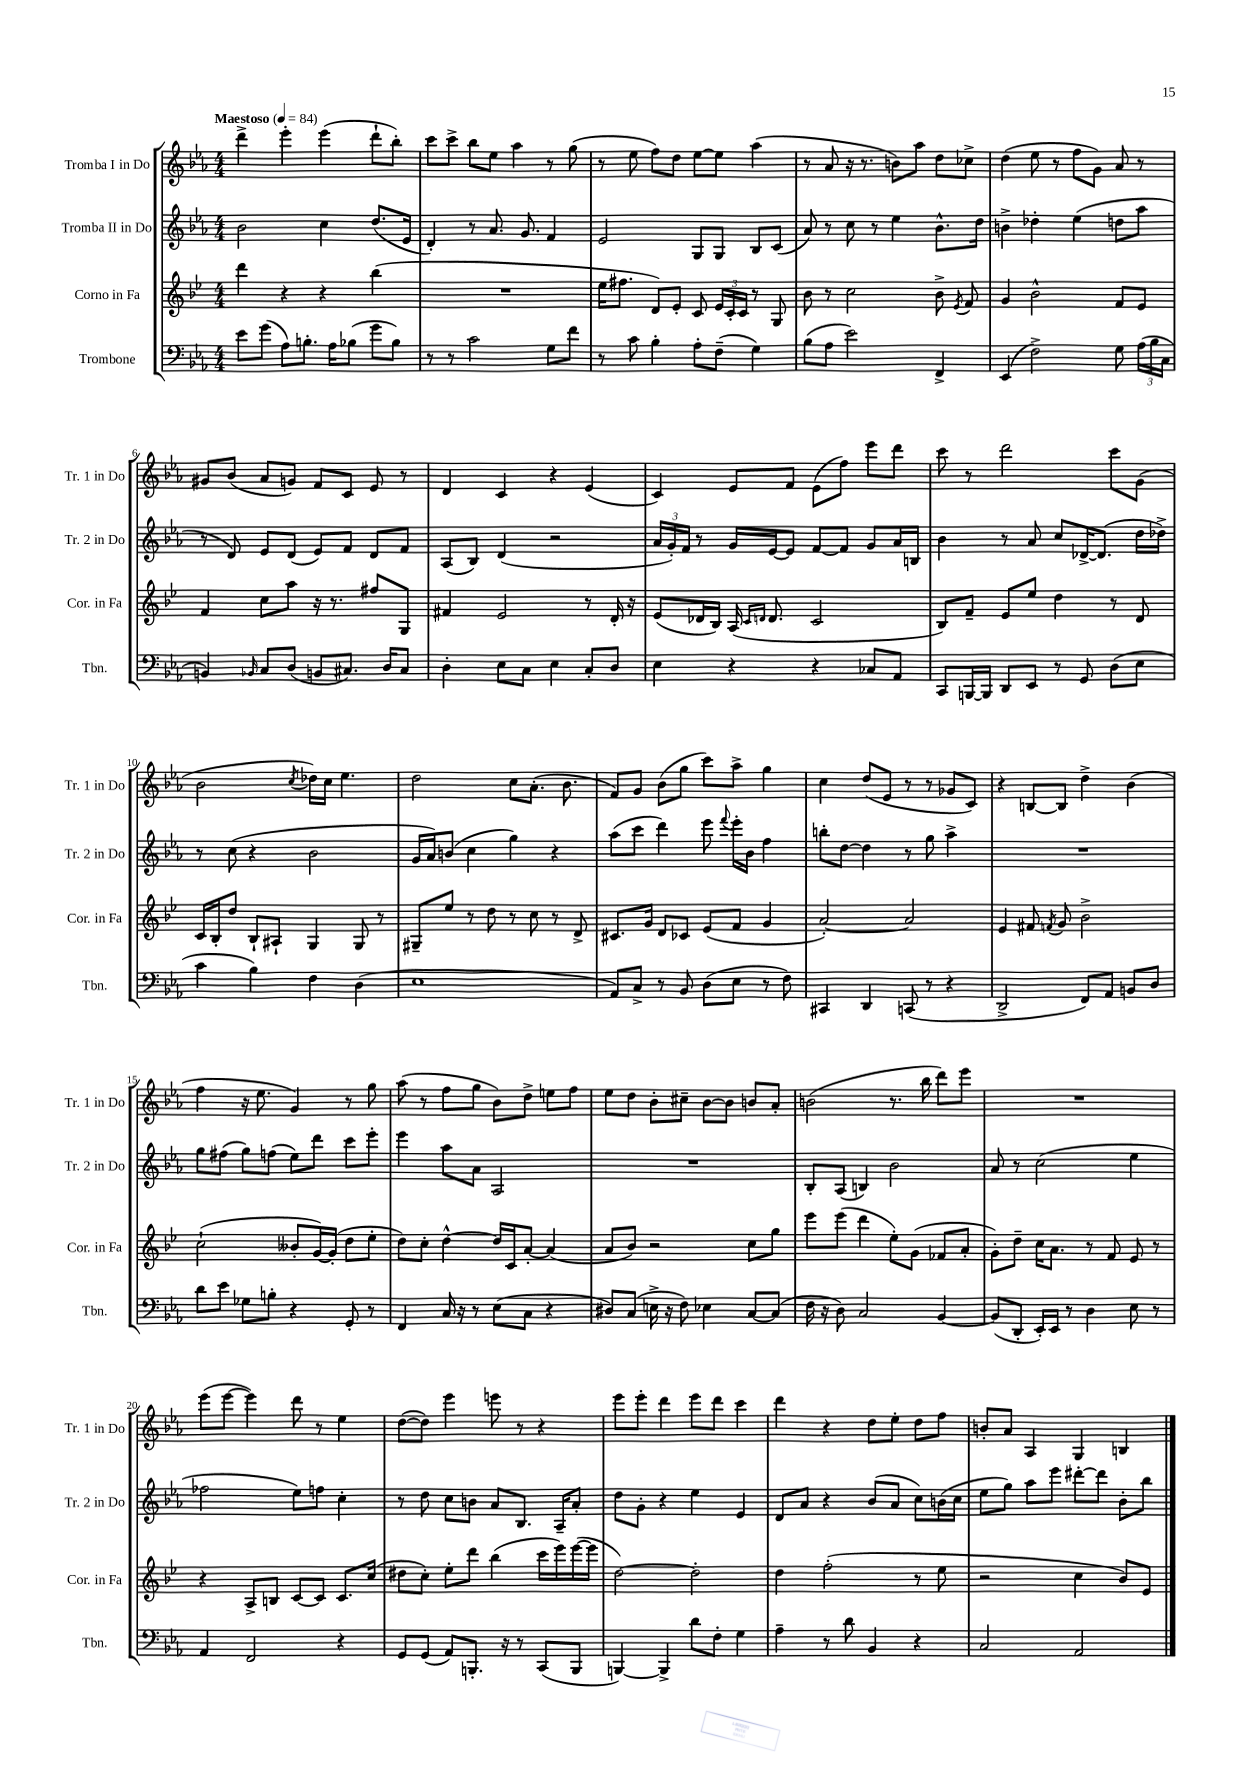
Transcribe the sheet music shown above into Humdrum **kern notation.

**kern	**kern	**kern	**kern
*staff4	*staff3	*staff2	*staff1
*clefF4	*clefG2	*clefG2	*clefG2
*k[b-e-a-]	*k[b-e-]	*k[b-e-a-]	*k[b-e-a-]
*M4/4	*M4/4	*M4/4	*M4/4
*MM84	*MM84	*MM84	*MM84
8e-	4ddd	2b-	4ddd^
(8g	.	.	.
8A-)	4r	.	4eee-'
8.B'	.	.	.
.	4r	4cc	(4eee-
16A-	.	.	.
(8B-	.	.	.
8g	(4bb-	(8.dd	8ddd`
8B-)	.	.	8bb-')
.	.	16e-	.
=	=	=	=
8r	1r	4d')	8ccc
8r	.	.	8ccc^
2c	.	8r	8bb-
.	.	8.a-	8ee-
.	.	.	4aa-
.	.	8.g	.
8G	.	4f	8r
8f	.	.	(8gg
=	=	=	=
8r	16ee-	2e-	8r
.	8.ff#	.	.
8c	.	.	8ee-
4B-'	8d)	.	8ff)
.	8e-'	.	8dd
8A-'	8c	8G	[8ee-
(8F~	24e-	8G	8ee-]
.	24c'	.	.
.	24c	.	.
4G)	8r	8B-	(4aa-
.	8G	(8c	.
=	=	=	=
(8B-	8b-	8a-)	8r
8A-	8r	8r	8a-
2e-)	2cc	8cc	16r
.	.	.	8.r
.	.	8r	.
.	.	4ee-	8b)
.	.	.	8aa-
4FF^	8b-^	8.b-^^	8dd
.	8qe-	.	.
.	8f	.	8cc-^
.	.	16dd	.
=	=	=	=
(4EE-	4g	4b^	(4dd
2F^)	2b-^^	4dd-'	8ee-
.	.	.	8r
.	.	(4ee-	8ff
.	.	.	8g)
8G	8f	8dd	8a-
(24A-	8e-	8aa-	8r
24B-	.	.	.
24C	.	.	.
=	=	=	=
4BB)	4f	8r	8g#
.	.	8d)	(8b-
16qqBB-	.	.	.
8C	8cc	8e-	8a-
(8D	8aa	(8d	8g)
8BB	16r	8e-)	8f
.	8.r	.	.
8.C#)	.	8f	8c
.	8ff#	8d	8e-
16D	.	.	.
8C#	8G	8f	8r
=	=	=	=
4D'	4f#	(8A-	4d
.	.	8B-)	.
8E-	2e-	(4d	4c
8C	.	.	.
4E-	.	2r	4r
8C'	8r	.	(4e-
8D	16d'	.	.
.	16r	.	.
=	=	=	=
4E-	(8e-	24a-	4c)
.	.	24g')	.
.	.	24f	.
.	16d-	8r	.
.	16B-)	.	.
4r	(16A	16g	8e-
.	16qqc	.	.
.	16qqd	.	.
.	8.d	[16e-	.
.	.	8e-]	8f
4r	2c	[8f	(8e-
.	.	8f]	8ff)
8C-	.	8g	8eee-
8AA-	.	16a-	8ddd
.	.	16B	.
=	=	=	=
8CC	8B-)	4b-	8ccc
[16BBB	8f~	.	8r
16BBB]	.	.	.
8DD	8e-	8r	2ddd
8EE-	8ee-	8a-	.
8r	4dd	8cc	.
8GG	.	[16d-^	.
.	.	(8.d-]	.
(8D	8r	.	8ccc
8E-	8d	16dd	(8g
.	.	16dd-^)	.
=	=	=	=
4c	16c	8r	2b-
.	16B-'	.	.
.	8dd	(8cc	.
4B-)	8B-`	4r	.
.	8A#`	.	.
.	.	.	8qcc
4F	4G	2b-	16dd-)
.	.	.	16cc
.	.	.	4.ee-
(4D	8G	.	.
.	8r	.	.
=	=	=	=
1E-	8G#~	16g	2dd
.	.	16a-)	.
.	8ee-	(8b	.
.	8r	4cc	.
.	8dd	.	.
.	8r	4gg)	8cc
.	8cc	.	(8.a-'
.	8r	4r	.
.	.	.	8.b-
.	8d^	.	.
=	=	=	=
8AA-)	8.c#	(8aa-	8f)
8C^	.	8ccc	8g
.	16g	.	.
8r	8d	4ddd)	(8b-
8BB-	8c-	.	8gg
(8D	(8e-	8eee-	8ccc)
.	.	8qqfff	.
8E-	8f	16eee-'	8aa-^
.	.	16b-	.
8r	4g	4ff	4gg
8F)	.	.	.
=	=	=	=
4CC#	[2a')	8bb'	4cc
.	.	[8dd	.
4DD	.	4dd]	(8dd
.	.	.	8e-
(8CC	2a]	8r	8r
8r	.	8gg	8r
4r	.	4aa-^	8g-
.	.	.	8c)
=	=	=	=
2DD^	4e-	1r	4r
.	8f#	.	[8B
.	8qf	.	.
.	8g	.	8B]
8FF)	2b-^	.	4dd^
8AA-	.	.	.
8BB	.	.	(4b-
8D	.	.	.
=	=	=	=
8d	(2cc`	8gg	4ff
8e-	.	(8ff#	.
8G-	.	8gg)	16r
.	.	.	8.ee-
8B'	.	(8ff	.
4r	8b--'	8ee-)	4g)
.	[16g)	8ddd	.
.	(16g']	.	.
8GG'	8dd	8ccc	8r
8r	8ee-'	8eee-'	8gg
=	=	=	=
4FF	8dd)	4eee-	(8aa-
.	8cc'	.	8r
16C	[4dd^^	8aa-	8ff
16r	.	.	.
8r	.	8a-	8gg
(8E-	16dd]	2A-	8b-)
.	16c	.	.
8C	[8a'	.	8dd^
4r	(4a]	.	8ee
.	.	.	8ff
=	=	=	=
8D#)	8a	1r	8ee-
(8C	8b-)	.	8dd
16E^	2r	.	8b-'
16r	.	.	.
8F)	.	.	8cc#~
4E-	.	.	[8b-
.	.	.	8b-]
[8C	8cc	.	8b
(8C]	8gg	.	8a-'
=	=	=	=
16F	8eee-	8B-'	(2b
16r	.	.	.
8D)	(8eee-	(8A-	.
2C	4ddd	4B)	.
.	8ee-')	2b-	8.r
.	(8g	.	.
.	.	.	16bb-
[4BB-	8f-	.	8ddd)
.	8a'	.	8eee-
=	=	=	=
(8BB-]	8g')	8a-	1r
8DD'	8dd~	8r	.
16EE-')	16cc	(2cc	.
16EE-	8.a	.	.
8r	.	.	.
4D	8r	.	.
.	8f	.	.
8E-	8e-	4ee-	.
8r	8r	.	.
=	=	=	=
4AA-	4r	2ff-	(8eee-
.	.	.	[8eee-
2FF	8A^	.	4eee-])
.	8B	.	.
.	[8c	8ee-)	8ddd
.	8c]	8ff	8r
4r	8.c	4cc'	4ee-
.	(16cc	.	.
=	=	=	=
8GG	8dd#	8r	([8dd
(8GG	8cc')	8dd	8dd])
8AA-)	8ee-'	8cc	4eee-
8.BBB'	8ddd	8b	.
.	(4bb-	8a-	8eee
16r	.	.	.
8r	.	8.B-	8r
(8CC	16ccc	.	4r
.	16eee-)	16A-~	.
8BBB	([16eee-	8a-'	.
.	16eee-]	.	.
=	=	=	=
[4BBB)	[2dd)	8dd	8eee-
.	.	8g'	8eee-'
4BBB^]	.	4r	4ddd
8d	2dd']	4ee-	8eee-
8F'	.	.	8ddd
4G	.	4e-	4ccc
=	=	=	=
4A-~	4dd	8d	4ddd
.	.	8a-	.
8r	(2ff'	4r	4r
8d	.	.	.
4BB-	.	(8b-	8dd
.	.	8a-	8ee-'
4r	8r	8cc)	8dd
.	8ee-	(16b	8ff
.	.	16cc	.
=	=	=	=
2C	2r	8ee-	8b'
.	.	8gg)	8a-
.	.	8aa-	4A-
.	.	8eee-	.
2AA-	4cc	[8ddd#'	4G
.	.	8ddd#]	.
.	8b-)	8b-'	4B
.	8e-	8bb-	.
==	==	==	==
*-	*-	*-	*-
